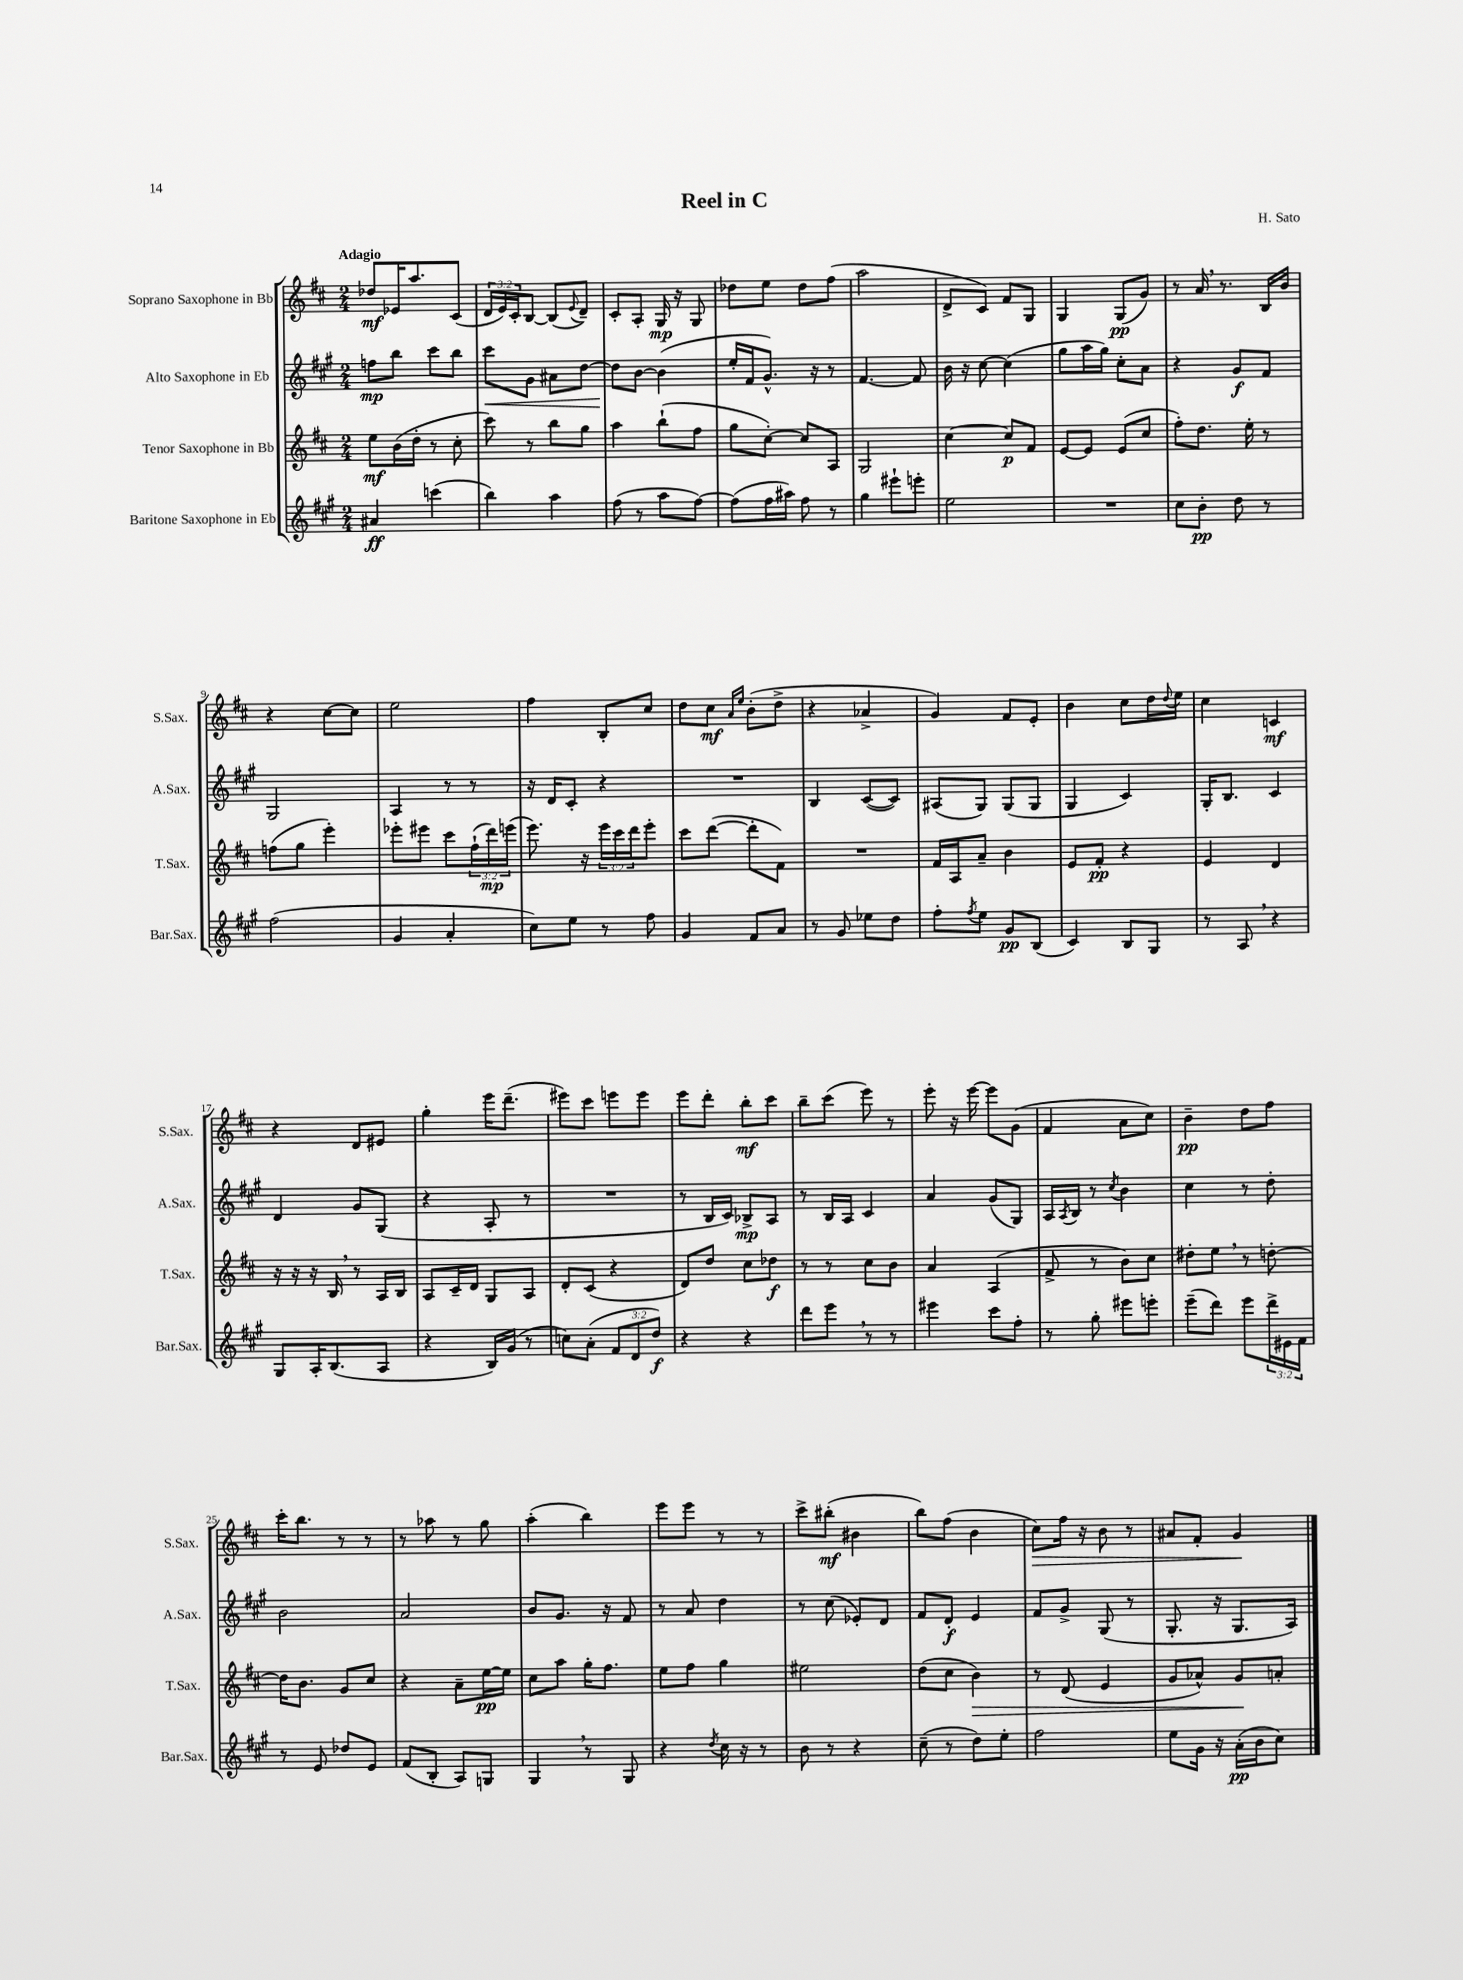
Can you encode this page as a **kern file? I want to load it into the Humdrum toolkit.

**kern	**kern	**kern	**kern
*staff4	*staff3	*staff2	*staff1
*clefG2	*clefG2	*clefG2	*clefG2
*k[f#c#g#]	*k[f#c#]	*k[f#c#g#]	*k[f#c#]
*M2/4	*M2/4	*M2/4	*M2/4
4a#	8ee	8ff	8dd-
.	(16b	8bb	16e-
.	16dd'	.	8.aa
(4ccc	8r	8ccc#	.
.	8cc#'	8bb	(8c#
=	=	=	=
4bb)	8ccc#)	8ccc#	24d
.	.	.	24e)
.	.	.	24c#'
.	8r	8g#	[8B
4aa	8bb	8a#	(8B]
.	.	.	8qqe
.	8gg	[8dd	8d~)
=	=	=	=
(8ff#	4aa	8dd]	8c#'
8r	.	[8b	8A'
8aa	(8bb`	(4b]	16G
.	.	.	16r
[8ff#)	8ff#	.	8G
=	=	=	=
(8ff#]	8gg	16ee'	8dd-
.	.	16f#	.
16ff#	[8cc#')	8.g#^^)	8ee
16aa#)	.	.	.
8ff#	8cc#]	.	8dd-
.	.	16r	.
8r	8A	8r	(8ff#
=	=	=	=
4gg#	2G	[4.f#	2aa
8eee#`	.	.	.
8eee'	.	8f#]	.
=	=	=	=
2ee	[4cc#	16b	8d^
.	.	16r	.
.	.	[8cc#	8c#)
.	8cc#]	(4cc#]	8f#
.	8f#	.	8G
=	=	=	=
2r	[8e	8gg#	4G
.	8e]	16aa	.
.	.	16gg#)	.
.	(8e	8cc#'	(8G
.	8cc#	8a	8g)
=	=	=	=
8cc#	8ff#')	4r	8r
8b'	8.dd	.	16a
.	.	.	8.r
8dd	.	8g#	.
.	16ee'	.	.
8r	8r	8f#	16B
.	.	.	16b
=	=	=	=
(2ff#	(8ff	2G#	4r
.	8gg	.	.
.	4eee')	.	[8cc#
.	.	.	8cc#]
=	=	=	=
4g#	8eee-'	4A	2ee
.	8eee#	.	.
4a'	8ccc#	8r	.
.	(24ff#`	8r	.
.	24ddd)	.	.
.	(24eee	.	.
=	=	=	=
8cc#)	8.eee)	16r	4ff#
.	.	16d	.
8ee	.	8c#'	.
.	16r	.	.
8r	24eee	4r	8B'
.	24ccc#	.	.
.	24ddd	.	.
8ff#	8eee'	.	8cc#
=	=	=	=
4g#	8ccc#	2r	8dd
.	([8ddd	.	8cc#
.	.	.	16qqa
.	.	.	16qqee
8f#	8ddd']	.	(8b'
8a	8f#)	.	8dd^
=	=	=	=
8r	2r	4B	4r
8g#	.	.	.
8ee-	.	([8c#	4a-^
8dd	.	8c#])	.
=	=	=	=
8ff#'	16f#	(8A#	4g)
.	16A	.	.
8qff#	.	.	.
8ee	8a~	8G#)	.
8g#	4b	(8G#	8f#
(8B	.	8G#	8e'
=	=	=	=
4c#)	8e	4G#	4b
.	8f#'	.	.
8B	4r	4c#)	8cc#
8G#	.	.	16dd
.	.	.	8qqdd
.	.	.	16ee
=	=	=	=
8r	4e	16G#'	4cc#
.	.	8.B	.
8A	.	.	.
4r	4d	4c#	4c
=	=	=	=
8G#	16r	4d	4r
.	16r	.	.
16A'	16r	.	.
(8.B	16B	.	.
.	8r	8g#	8d
8A	16A	(8G#	8e#
.	16B	.	.
=	=	=	=
4r	8A	4r	4gg'
.	16c#~	.	.
.	16d	.	.
16B)	8G	8A'	16eee
(16g#	.	.	(8.ddd~
8r	8A	8r	.
=	=	=	=
8cc)	8d'	2r	8eee#)
(8a'	(8c#	.	8ccc#
12f#	4r	.	8eee
12d	.	.	.
.	.	.	8eee
12dd)	.	.	.
=	=	=	=
4r	8d)	8r	8eee
.	8dd	16B	8ddd'
.	.	16c#)	.
4r	8cc#	8B-^	8bb'
.	8dd-	8A	8ccc#
=	=	=	=
8ddd	8r	8r	8bb~
8eee	8r	16B	(8ccc#
.	.	16A	.
8r	8cc#	4c#	8eee)
8r	8b	.	8r
=	=	=	=
4eee#	4a	4a	8eee'
.	.	.	16r
.	.	.	[16eee
8ccc#	(4A	(8g#	8eee]
8ff#'	.	8G#)	(8g
=	=	=	=
8r	8f#^	16A	4f#
.	.	8qA	.
.	.	16B	.
8gg#'	8r	8r	.
.	.	8qcc#	.
8eee#	8b)	4b	8a
8eee'	8cc#	.	8cc#)
=	=	=	=
(8eee~	8dd#'	4cc#	4b~
8ddd)	8ee	.	.
8eee	8r	8r	8dd
24ddd^	[8dd'	8dd'	8ff#
24e#	.	.	.
24f#	.	.	.
=	=	=	=
8r	16dd]	2b	16ccc#'
.	8.b	.	8.bb
8e	.	.	.
8dd-	8g	.	8r
8e	8cc#	.	8r
=	=	=	=
(8f#	4r	2a	8r
8B'	.	.	8aa-
8A)	8a~	.	8r
8G	[16ee	.	8gg
.	16ee]	.	.
=	=	=	=
4G#	8cc#	8b	(4aa'
.	8aa	8.g#	.
8r	16gg'	.	4bb)
.	8.ff#	16r	.
8G#	.	8f#	.
=	=	=	=
4r	8ee	8r	8eee
.	8ff#	8a	8eee
8qdd	.	.	.
16cc#	4gg	4dd	8r
16r	.	.	.
8r	.	.	8r
=	=	=	=
8b	2ee#	8r	8ccc#^
8r	.	(8cc#	(8bb#'
4r	.	8e-')	4b#
.	.	8d	.
=	=	=	=
(8cc#~	(8dd	8f#	8bb)
8r	8cc#	8d'	(8ff#
8dd)	4b)	4e	4b
8ee'	.	.	.
=	=	=	=
2ff#	8r	8f#	8cc#)
.	(8d	8g#^	16ff#
.	.	.	16r
.	4e	(8G#	8b
.	.	8r	8r
=	=	=	=
8ee	8g	8.G#'	8a#
16g#	8a-^^)	.	8f#'
16r	.	16r	.
(16a'	8g	8.G#	4g
16b	.	.	.
8cc#)	8a'	.	.
.	.	16A)	.
==	==	==	==
*-	*-	*-	*-
